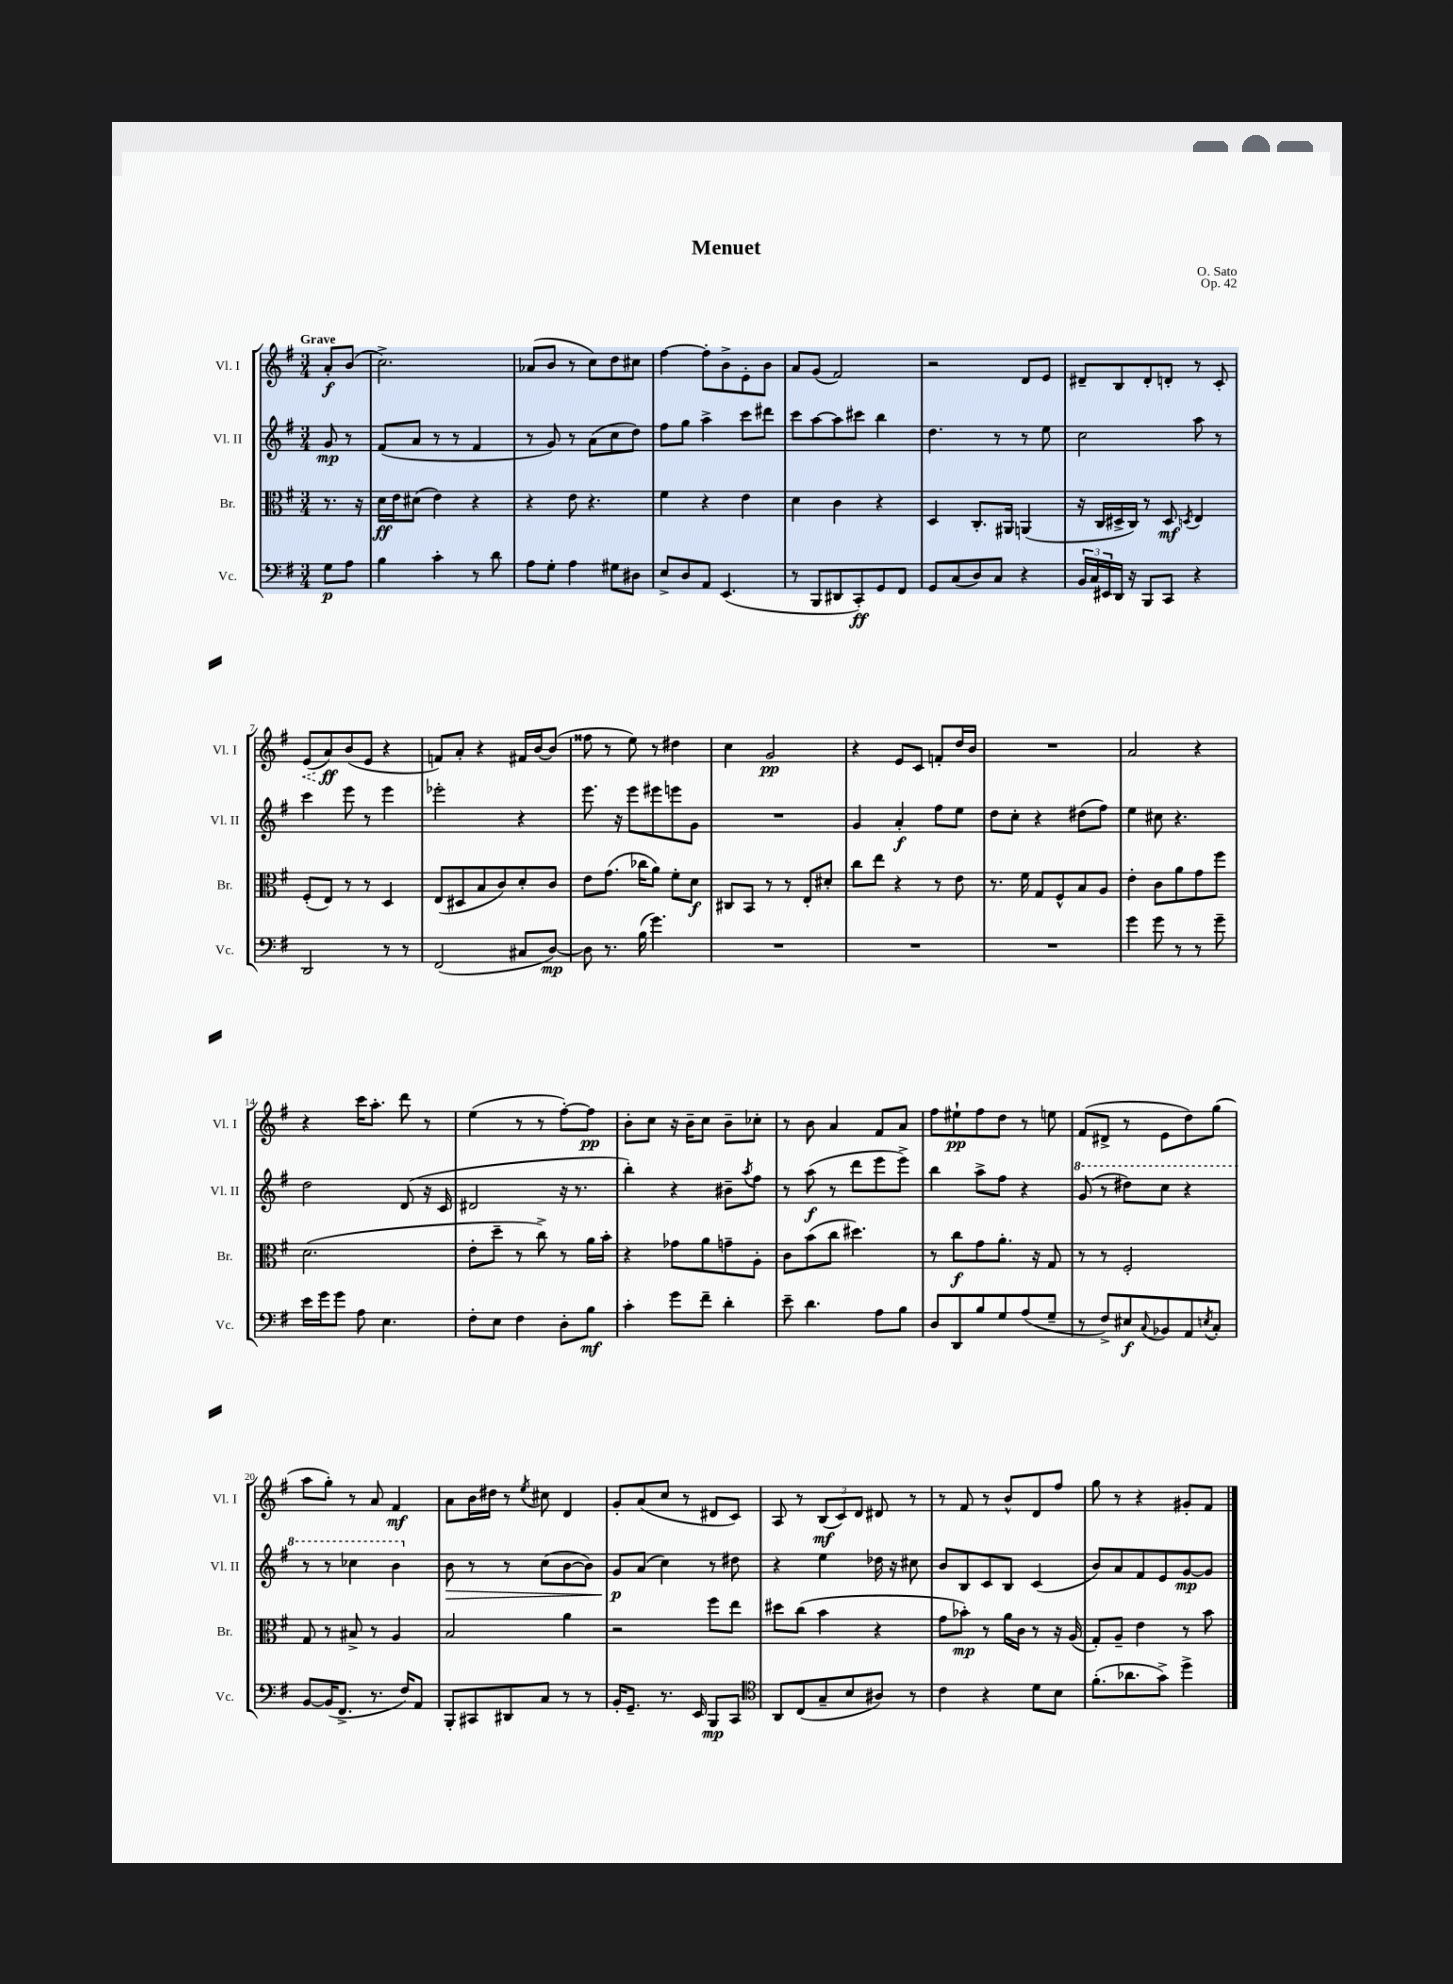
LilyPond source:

\header { title = "Menuet" composer = "O. Sato" opus = "Op. 42" }
<<
\new StaffGroup <<
\new Staff = "s0" \with { instrumentName = "Vl. I" shortInstrumentName = "Vl. I" } {
    \clef treble \key g \major \numericTimeSignature \time 3/4 \partial 4 \tempo "Grave"
    a'8-.\f b'8( |
    c''2.->) |
    aes'8( b'8 r8 c''8) d''8 cis''8 |
    fis''4~ fis''8-. b'8-> e'8-. b'8 |
    a'8 g'8( fis'2) |
    r2 d'8 e'8 |
    dis'8-- b8 dis'8-. d'8-. r8 c'8-. |
    \once \override Hairpin.style = #'dashed-line e'8\<( a'8\ff\!) b'8( e'8 r4 |
    f'8) a'8-. r4 fis'16 b'16~ b'8( |
    fisis''8 r8 e''8) r8 dis''4 |
    c''4 g'2\pp |
    r4 e'8 c'8 f'8-. d''16 b'16 |
    R2. |
    a'2 r4 |
    r4 c'''16 a''8.-. d'''8 r8 |
    e''4( r8 r8 fis''8~-.) fis''8\pp |
    b'8-. c''8 r16 b'16-- c''8 b'8-- ces''8-. |
    r8 b'8 a'4 fis'8 a'8 |
    fis''8 eis''8-!\pp fis''8 d''8 r8 e''8 |
    fis'8( dis'8-> r8 e'8 d''8) g''8( |
    a''8 g''8-.) r8 a'8 fis'4\mf |
    a'8 b'16 dis''16 r8 \acciaccatura { e''8 } cis''8 d'4 |
    g'8-. a'8( c''8 r8 dis'8 c'8) |
    a8 r8 \tuplet 3/2 { b8\mf( c'8) d'8 } dis'8 r8 |
    r8 fis'8 r8 b'8-^ d'8 fis''8 |
    g''8 r8 r4 gis'8-. fis'8 \bar "|." |
}
\new Staff = "s1" \with { instrumentName = "Vl. II" shortInstrumentName = "Vl. II" } {
    \clef treble \key g \major \numericTimeSignature \time 3/4 \partial 4
    g'8\mp r8 |
    fis'8( a'8 r8 r8 fis'4 |
    r8 g'8) r8 a'8( c''8 d''8) |
    fis''8 g''8 a''4-> c'''8 dis'''8 |
    c'''8 a''8~ a''8 cis'''8 b''4 |
    d''4. r8 r8 e''8 |
    c''2 a''8 r8 |
    c'''4 e'''8 r8 e'''4 |
    ees'''2-. r4 |
    e'''8. r16 e'''8 eis'''8 e'''8 g'8 |
    R2. |
    g'4 a'4-.\f fis''8 e''8 |
    d''8 c''8-. r4 dis''8( fis''8) |
    e''4 cis''8 r4. |
    d''2 d'8( r16 c'16 |
    dis'2 r16 r8. |
    b''4-.) r4 bis'8-- \acciaccatura { a''8 } fis''8 |
    r8 a''8\f( r8 d'''8 e'''8 e'''8->) |
    b''4 a''8-> fis''8 r4 |
    \ottava #1 g''8( r8 dis'''8) c'''8 r4 |
    r8 r8 ces'''4 b''4 \ottava #0 |
    b'8\> r8 r8 c''8( b'8~ b'8) |
    g'8\p\! a'8( c''4) r8 dis''8 |
    r4 e''4 des''16 r16 cis''8 |
    b'8 b8 c'8 b8 c'4( |
    b'8) a'8 fis'8 e'8 g'8~\mp g'8 \bar "|." |
}
\new Staff = "s2" \with { instrumentName = "Br." shortInstrumentName = "Br." } {
    \clef alto \key g \major \numericTimeSignature \time 3/4 \partial 4
    r8. r16 |
    d'16\ff e'16 dis'8( e'4) r4 |
    r4 e'8 r4. |
    fis'4 r4 e'4 |
    d'4 c'4 r4 |
    d4 c8.-. ais,16 a,4( |
    r16 c16 dis16-> c16) r8 dis8\mf \acciaccatura { d8 } e4 |
    fis8-.( e8) r8 r8 d4 |
    e8( dis8 b8 c'8) d'8-. c'8 |
    e'8 g'8.( ces''16 a'8) fis'8-. d'8\f |
    cis8 b,8 r8 r8 e8-. dis'8-. |
    c''8 e''8 r4 r8 e'8 |
    r8. fis'16 g8 fis8-^ b8 a8 |
    e'4-. c'8 a'8 g'8 fis''8 |
    d'2.( |
    e'8-. d''8-- r8 c''8->) r8 a'16 b'16-. |
    r4 ges'8 a'8 g'8-- a8-. |
    c'8 b'8( c''8 dis''4.) |
    r8 c''8\f g'8 a'8.-. r16 g8 |
    r8 r8 fis2-. |
    g8 r8 bis8-> r8 a4 |
    b2 a'4 |
    r2 fis''8 e''8 |
    dis''8 c''8( b'4 r4 |
    g'8 bes'8-.\mp) r8 a'16 c'16 r8 r16 a16( |
    g8-.) a8-- e'4 r8 b'8 \bar "|." |
}
\new Staff = "s3" \with { instrumentName = "Vc." shortInstrumentName = "Vc." } {
    \clef bass \key g \major \numericTimeSignature \time 3/4 \partial 4
    g8\p a8 |
    b4 c'4-. r8 d'8 |
    a8 g8-. a4 gis8 dis8 |
    e8-> d8 a,8 e,4.( |
    r8 b,,8 dis,8 c,8-.\ff) g,8 fis,8 |
    g,8 c8( d8) c8 r4 |
    \tuplet 3/2 { b,16 c16 eis,16 } d,16 r16 b,,8 c,8 r4 |
    d,2 r8 r8 |
    fis,2( cis8 d8~\mp) |
    d8 r8. b16( g'4.) |
    R2. |
    R2. |
    R2. |
    g'4 g'8 r8 r8 g'8-- |
    e'16 g'16 g'8 a8 e4. |
    fis8-. e8 fis4 d8-. b8\mf |
    c'4-. g'8 fis'8-- d'4-. |
    e'8-- d'4. a8 b8 |
    d8 d,8 b8 g8 a8( g8-- |
    r8 fis8->) eis8\f \appoggiatura { c8 } bes,8 a,8 \acciaccatura { e8 } c8-. |
    b,8~ b,16( fis,8.-> r8. fis16) a,8 |
    b,,8-. cis,8 dis,8 c8 r8 r8 |
    b,16-. g,8.-- r8. e,16 b,,8\mp c,8 |
    \clef tenor a,8 c8( g8-- b8 ais8) r8 |
    c'4 r4 d'8 b8 |
    fis'8.-.( aes'8. g'8->) d''4-> \bar "|." |
}
>>
>>
